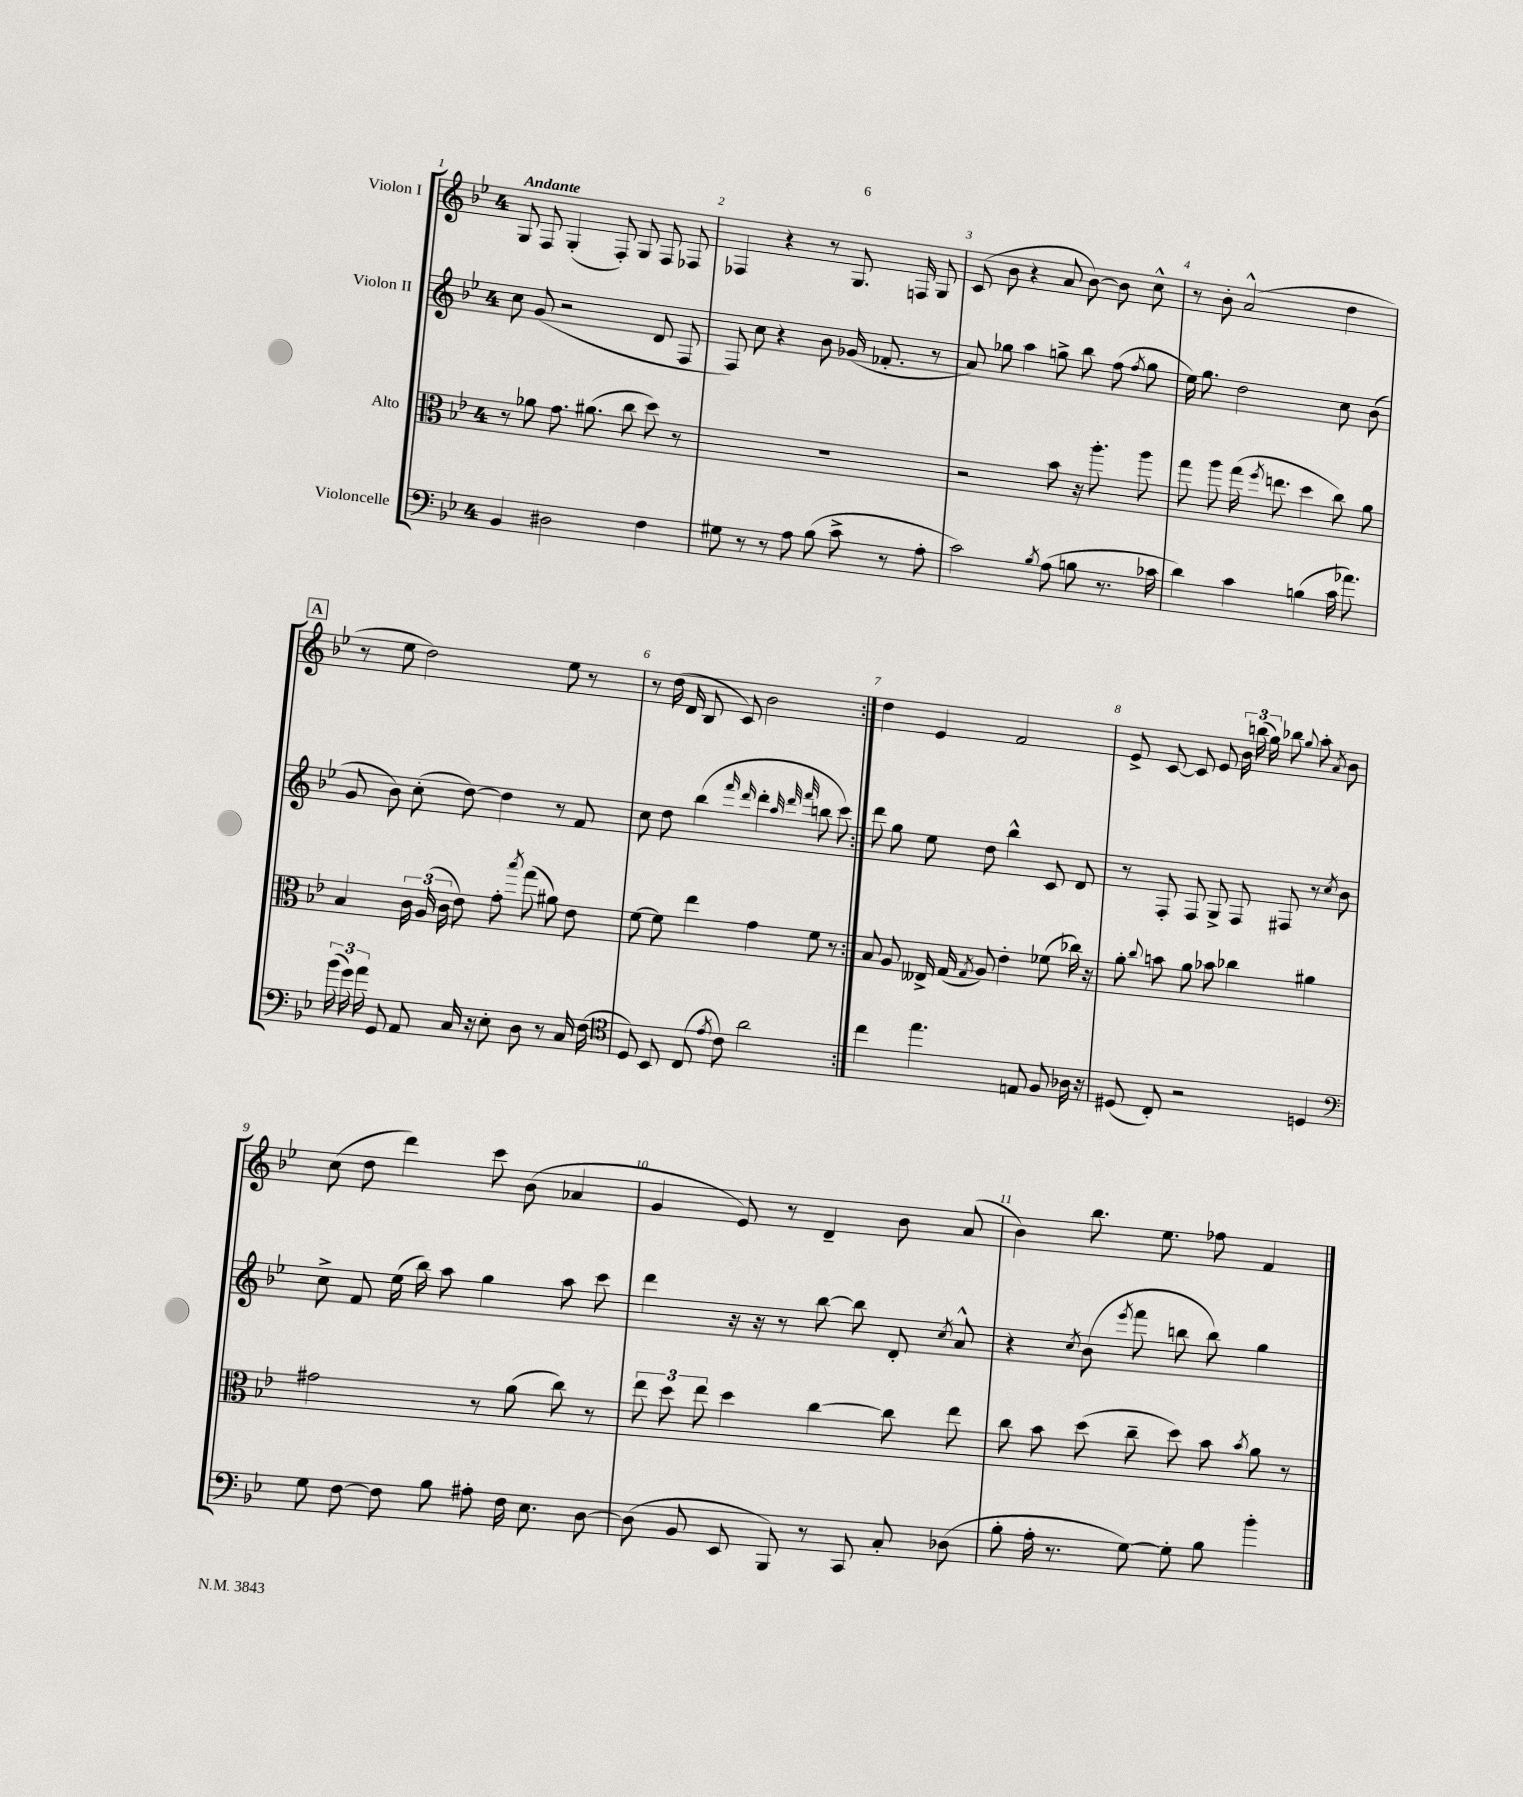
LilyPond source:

<<
\new StaffGroup <<
\new Staff = "s0" \with { instrumentName = "Violon I" } {
    \clef treble \key bes \major \once \override Staff.TimeSignature.style = #'single-digit \time 4/4 \tempo "Andante"
    \autoBeamOff \repeat volta 2 { g8 f8 g4-.( f8-.) g8 f8 fes8 |
    fes4 r4 r8 g8. f16 g8 |
    c'8( bes'8 r4 a'8 bes'8~) bes'8 c''8-^ |
    r8 bes'8-. a'2-^( d''4 |
    \mark \markup { \box "A" } r8 ees''8 d''2) ees''8 r8 |
    r8 d''16( d'16 bes8 c'8) bes'2 | }
    d''4 ees'4 f'2 |
    ees'8-> c'8~ c'8 ees'8 \tuplet 3/2 { bes'16 b''16( g''16) } bes''8 \appoggiatura { g''8 } a''8-. \acciaccatura { a'8 } bes'8 |
    c''8( d''8 d'''4) c'''8 bes'8( aes'4 |
    g'4 ees'8) r8 d'4-- bes'8 a'8( |
    bes'4) bes''8. ees''8. fes''8 f'4 \bar "|." |
}
\new Staff = "s1" \with { instrumentName = "Violon II" } {
    \clef treble \key bes \major \once \override Staff.TimeSignature.style = #'single-digit \time 4/4
    \autoBeamOff \repeat volta 2 { c''8 g'8( r2 d'8 f8 |
    f8) c''8 r4 bes'8 ges'16( fes'8.-. r8 |
    a'8) ges''8 a''4 g''8-> bes''8 f''8( \acciaccatura { f''8 } g''8 |
    ees''16) g''8. d''2 c''8 bes'8( |
    \mark \markup { \box "A" } g'8 bes'8) c''8-.( d''8~) d''4 r8 f'8 |
    c''8 d''8 bes''4( \grace { f'''16 d'''16 } d'''4-. \grace { a''32 d'''32 f'''32 } b''8 c'''8) | }
    d'''8 g''8 ees''8 d''8 bes''4-^ c'8 d'8 |
    r8 f8-. f8 g8-> f8 fis8 r8 \acciaccatura { c''8 } bes'8 |
    c''8-> f'8 ees''16( bes''16) a''8 g''4 a''8 c'''8 |
    d'''4 r16 r16 r8 bes''8~ bes''8 d'8-. \acciaccatura { c''8 } a'8-^ |
    r4 \acciaccatura { c''8 } bes'8( \acciaccatura { ees'''8 } f'''8 b''8 b''8) g''4 \bar "|." |
}
\new Staff = "s2" \with { instrumentName = "Alto" } {
    \clef alto \key bes \major \once \override Staff.TimeSignature.style = #'single-digit \time 4/4
    \autoBeamOff \repeat volta 2 { r8 aes'8 g'8. ais'8.( c''8 d''8) r8 |
    R1 |
    r2 bes'8 r16 a''8.-. a''8 |
    g''8 a''8 g''16( \acciaccatura { f''8 } e''8. d''4 c''8) a'8 |
    \mark \markup { \box "A" } bes4 \tuplet 3/2 { c'16 a16( c'16 } ees'8) g'8-. \acciaccatura { bes''8 } g''8( ais'8) ees'8 |
    f'8~ f'8 ees''4 g'4 f'8 r8 | }
    bes8 a8 eeses16-> g16( \acciaccatura { g8 } a8) ees'4-. fes'8( ces''16) r16 |
    a'8-. \appoggiatura { c''8 } b'8 a'8 bes'8 ces''4 ais'4 |
    gis'2 r8 a'8( c''8) r8 |
    \tuplet 3/2 { ees''8 d''8 ees''8 } d''4 c''4~ c''8 ees''8 |
    c''8 bes'8 d''8( c''8-- d''8) bes'8 \acciaccatura { bes'8 } a'8 r8 \bar "|." |
}
\new Staff = "s3" \with { instrumentName = "Violoncelle" } {
    \clef bass \key bes \major \once \override Staff.TimeSignature.style = #'single-digit \time 4/4
    \autoBeamOff \repeat volta 2 { bes,4 dis2 f4 |
    gis8 r8 r8 a8 bes8( c'8-> r8 a8-. |
    c'2) \acciaccatura { bes8 } a8( b8 r8. ces'16 |
    d'4) c'4 b4( c'16 aes'8.) |
    \mark \markup { \box "A" } \tuplet 3/2 { bes'16( g'16) a'16 } g,8 a,8 c16 r16 ees8-. d8 r8 c16 f16( |
    \clef tenor d8) bes,8 c8( \acciaccatura { ees'8 } c'8) a'2 | }
    c''4 ees''4. e8 f8 aes16 r16 |
    dis8( c8-.) r2 d4 |
    \clef bass g8 f8~ f8 bes8 ais8-. f16 ees8. d8~ |
    d8( bes,8 ees,8 bes,,8) r8 c,8 c8-. des8( |
    bes8-. a16-. r8. g8~) g8-. bes8 bes'4-. \bar "|." |
}
>>
>>
\layout { \context { \Score \override BarNumber.break-visibility = ##(#f #t #t) barNumberVisibility = #all-bar-numbers-visible } }
